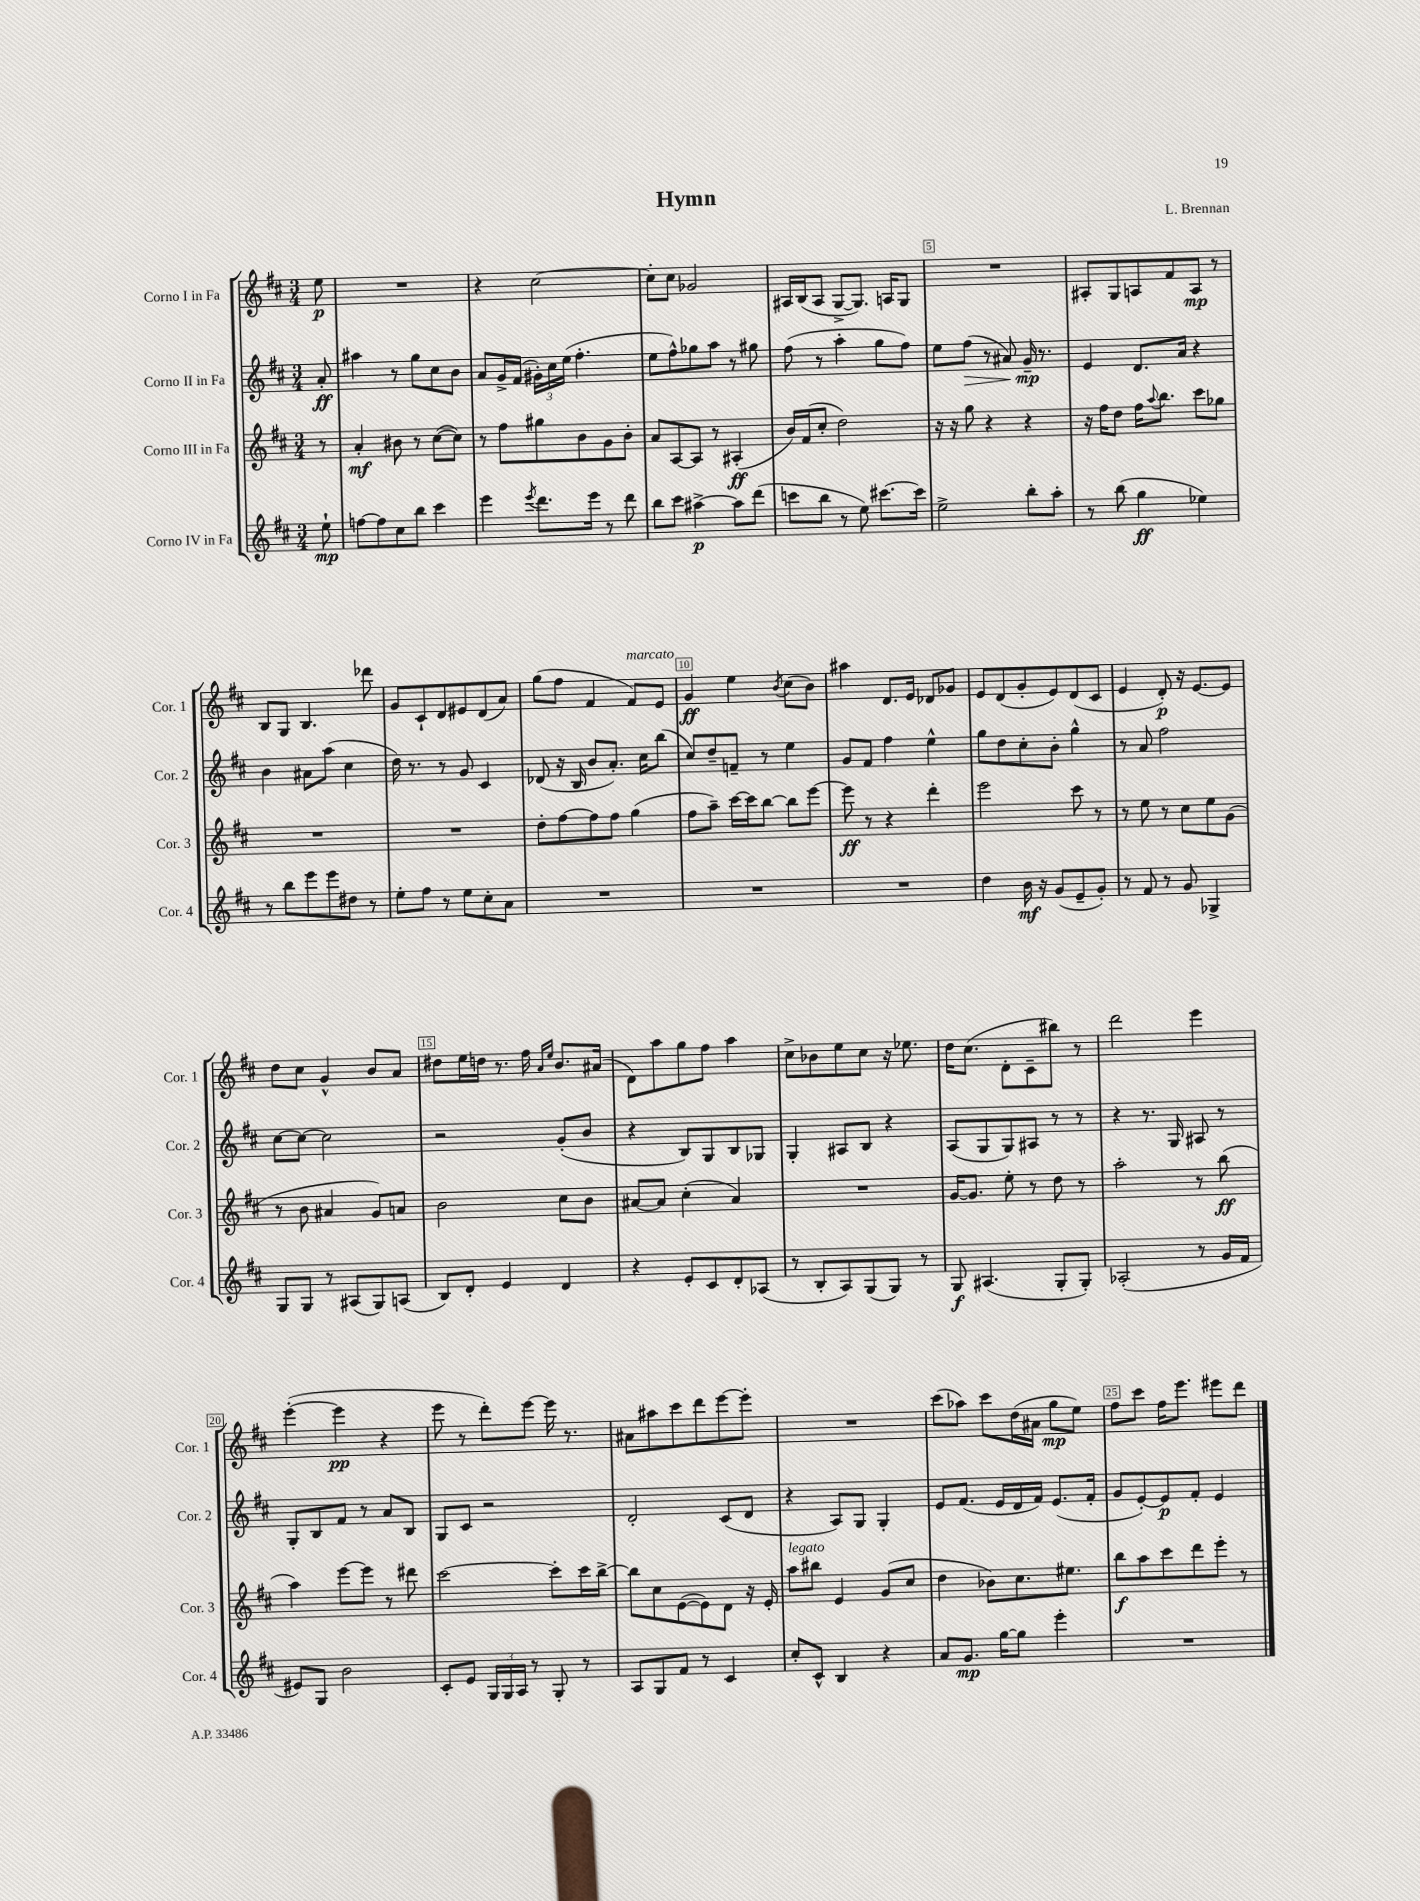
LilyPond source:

\header { title = "Hymn" composer = "L. Brennan" }
<<
\new StaffGroup <<
\new Staff = "s0" \with { instrumentName = "Corno I in Fa" shortInstrumentName = "Cor. 1" } {
    \clef treble \key d \major \numericTimeSignature \time 3/4 \partial 8
    e''8\p |
    R2. |
    r4 cis''2~ |
    cis''8-. cis''8 ges'2 |
    ais16 b16( ais8 g8~-> g8.) a16 g8 |
    R2. |
    ais8-. g8 a8 fis'8 a8\mp r8 |
    b8 g8 b4. des'''8 |
    g'8 cis'8-! d'8 eis'8 d'8( a'8) |
    g''8( fis''8 fis'4 fis'8^\markup { \italic "marcato" }) e'8 |
    g'4\ff e''4 \acciaccatura { b'8 } cis''8( b'8) |
    ais''4 d'8. e'16 des'8 ges'8 |
    e'8 d'8( g'8-. e'8) d'8( cis'8 |
    e'4 d'8-.\p) r16 e'8.~ e'8 |
    d''8 cis''8 g'4-^ b'8 a'8 |
    dis''8 e''16 d''16 r8. fis''16 \grace { a'16 e''16 } b'8. ais'16( |
    d'8) a''8 g''8 fis''8 a''4 |
    cis''8-> bes'8 e''8 cis''8 r16 ees''8. |
    d''16 cis''8.( d'8-. cis'8-- bis''8) r8 |
    d'''2 e'''4 |
    e'''4~-.( e'''4\pp r4 |
    e'''8 r8 d'''8-.) e'''8~ e'''16 r8. |
    ais'8 ais''8 cis'''8 d'''8 e'''8~ e'''8-. |
    R2. |
    cis'''8( aes''8) cis'''8 d''16( ais'16 g''8\mp e''8) |
    fis''8 cis'''8 fis''16 e'''8. eis'''8 d'''8 \bar "|." |
}
\new Staff = "s1" \with { instrumentName = "Corno II in Fa" shortInstrumentName = "Cor. 2" } {
    \clef treble \key d \major \numericTimeSignature \time 3/4 \partial 8
    a'8-.\ff |
    ais''4 r8 g''8 cis''8 b'8 |
    a'8 g'16-> fis'16( \tuplet 3/2 { gis'16-.) cis''16 e''16( } fis''4.-. |
    e''8 fis''8-^) ges''8 a''8 r8 gis''8 |
    fis''8( r8 a''4-. g''8 fis''8) |
    e''8 fis''8\>( r8 ais'8) g'16--\mp\! r8. |
    e'4 d'8. a'16 r4 |
    b'4 ais'8 a''8( cis''4 |
    d''16) r8. r8 g'8 cis'4 |
    des'8( r16 b16 b'8 a'8.-.) cis''16 b''8( |
    cis''8) d''8-- f'8-- r8 e''4 |
    g'8 fis'8 fis''4 e''4-^ |
    g''8 d''8 cis''8-. b'8-. g''4-^ |
    r8 a'8 fis''2 |
    cis''8~ cis''8~ cis''2 |
    r2 g'8-.( b'8 |
    r4 b8) g8 b8 ges8 |
    g4-. ais8 b8 r4 |
    a8( g8 g8) ais8 r8 r8 |
    r4 r8. g16 ais8 r8 |
    g8-. b8 fis'8 r8 a'8 b8 |
    g8 cis'8 r2 |
    d'2-. cis'8( d'8 |
    r4 a8) g8 g4-. |
    e'8 fis'8.( e'16 d'16 fis'16) e'8.( fis'16-. |
    g'8 e'8~-.) e'8\p fis'8-. e'4 \bar "|." |
}
\new Staff = "s2" \with { instrumentName = "Corno III in Fa" shortInstrumentName = "Cor. 3" } {
    \clef treble \key d \major \numericTimeSignature \time 3/4 \partial 8
    r8 |
    a'4-.\mf bis'8 r8 cis''8~( cis''8) |
    r8 fis''8 gis''8 b'8 g'8 b'8-. |
    a'8 a8~ a8 r8 ais4-.\ff( |
    b'16) fis'16( cis''8-. d''2) |
    r16 r16 g''8 r4 r4 |
    r16 fis''16 d''8 fis''16 \appoggiatura { a''8 } b''8. cis'''8 ges''8 |
    R2. |
    R2. |
    d''8-. fis''8~ fis''8 fis''8 g''4( |
    fis''8 a''8--) cis'''16~ cis'''16 b''8~ b''8 e'''8~ |
    e'''8\ff r8 r4 d'''4-. |
    e'''2 cis'''8 r8 |
    r8 e''8 r8 cis''8 e''8 g'8( |
    r8 b'8 ais'4 g'8) a'8 |
    b'2 cis''8 b'8 |
    ais'8~ ais'8 cis''4-.( ais'4) |
    R2. |
    g'16~ g'8. e''8-. r8 d''8 r8 |
    a''2-. r8 b''8\ff( |
    a''4) e'''8~ e'''8 r8 dis'''8 |
    cis'''2~ cis'''8-. cis'''16 b''16~-> |
    b''8 cis''8 e'8~( e'8) d'8 r16 e'16-. |
    a''8^\markup { \italic "legato" } bis''8 e'4 g'8( cis''8 |
    d''4 bes'8) cis''8. eis''8. |
    b''8\f a''8 cis'''8 d'''8 e'''8-. r8 \bar "|." |
}
\new Staff = "s3" \with { instrumentName = "Corno IV in Fa" shortInstrumentName = "Cor. 4" } {
    \clef treble \key d \major \numericTimeSignature \time 3/4 \partial 8
    e''8-!\mp |
    f''8~ f''8 cis''8 b''8 cis'''4 |
    e'''4 \acciaccatura { e'''8 } d'''8. e'''16 r8 d'''8 |
    b''8 cis'''8 ais''4~->\p ais''8 d'''8( |
    c'''8 b''8 r8 e''8) cis'''8.~ cis'''16 |
    e''2-> b''8-. a''8-. |
    r8 b''8( g''4\ff ees''4) |
    r8 b''8 e'''8 e'''8 dis''8 r8 |
    e''8-. fis''8 r8 e''8 cis''8-. a'8 |
    R2. |
    R2. |
    R2. |
    d''4 b'16\mf r16 g'8( e'8-- g'8-.) |
    r8 fis'8 r8 g'8 ges4-> |
    g8 g8 r8 ais8( g8) a8( |
    b8) d'8-. e'4 d'4 |
    r4 e'8-. cis'8 d'8-. aes8( |
    r8 b8-. a8) g8( g8) r8 |
    g8\f ais4.( g8-. g8-.) |
    aes2-.( r8 g'16 fis'16 |
    eis'8) g8 b'2 |
    cis'8-. e'8 \tuplet 3/2 { g16 g16 a16 } r8 g8-. r8 |
    a8 g8 fis'8 r8 cis'4 |
    cis''8-. cis'8-^ b4 r4 |
    a'8 g'8.\mp g''16~ g''8 e'''4-. |
    R2. \bar "|." |
}
>>
>>
\layout { \context { \Score \override BarNumber.break-visibility = ##(#f #t #t) barNumberVisibility = #(every-nth-bar-number-visible 5) \override BarNumber.stencil = #(make-stencil-boxer 0.1 0.3 ly:text-interface::print) } }
